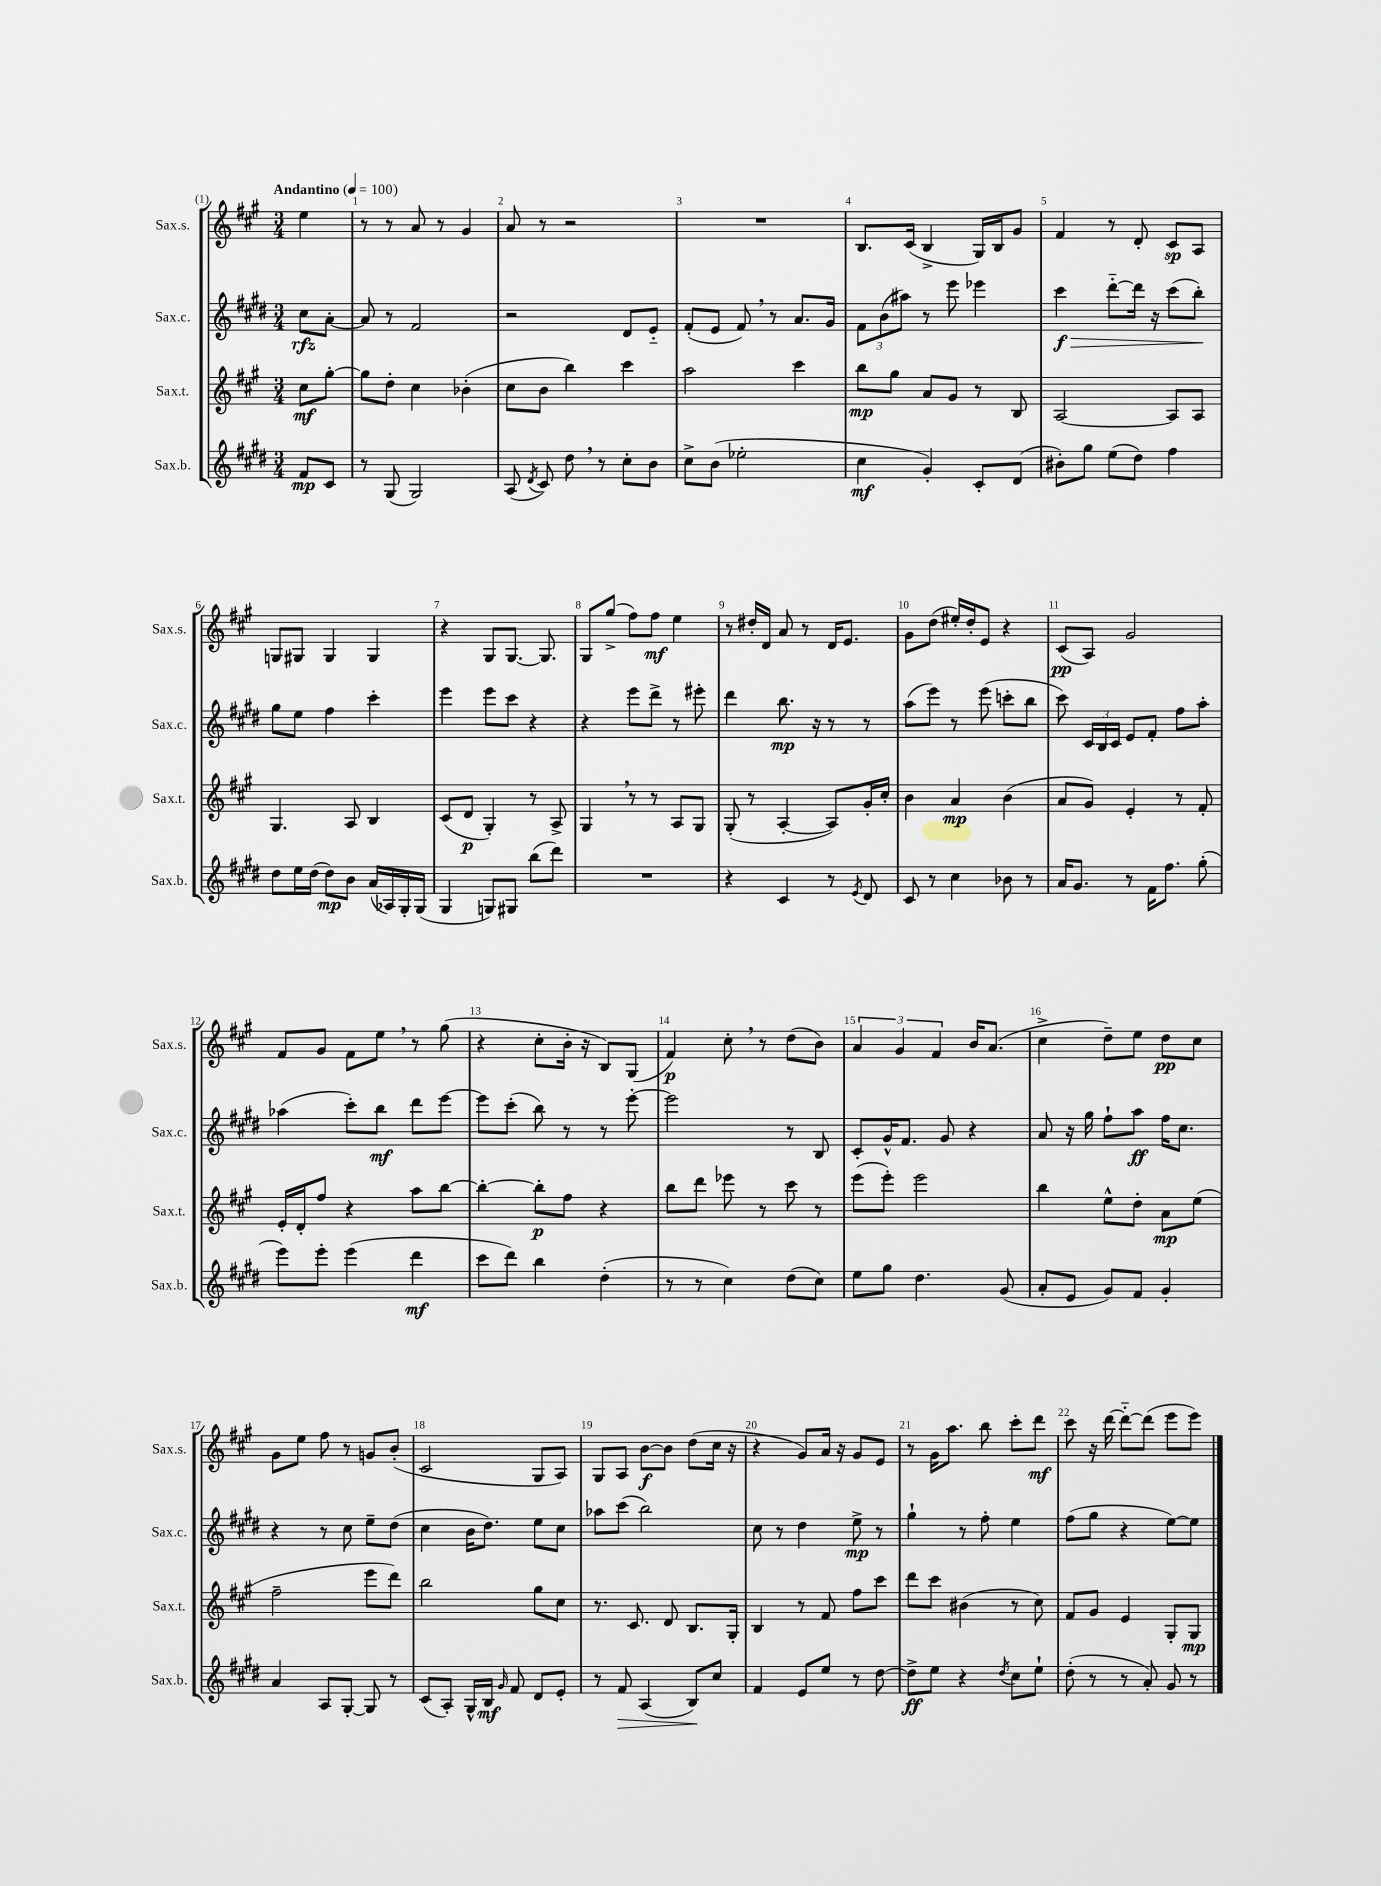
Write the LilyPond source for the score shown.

<<
\new StaffGroup <<
\new Staff = "s0" \with { instrumentName = "Sax.s." shortInstrumentName = "Sax.s." } {
    \clef treble \key a \major \numericTimeSignature \time 3/4 \partial 4 \tempo "Andantino" 4 = 100
    \autoBeamOff e''4 |
    r8 r8 a'8 r8 gis'4 |
    a'8 r8 r2 |
    R2. |
    b8.[ cis'16]( b4-> gis16[) b16 gis'8] |
    fis'4 r8 d'8-. cis'8[\sp a8] |
    g8[ gis8] gis4 gis4 |
    r4 gis8[ gis8.]~ gis8. |
    gis8[ gis''8]->( fis''8[) fis''8]\mf e''4 |
    r8 dis''16[-. d'16] a'8 r8 d'16[ e'8.] |
    gis'8[ d''8]( eis''16[-.) d''16-. e'8] r4 |
    cis'8[\pp( a8]) gis'2 |
    fis'8[ gis'8] fis'8[ e''8] \breathe r8 gis''8( |
    r4 cis''8[-. b'16]-. r16 b8[) gis8]( |
    fis'4\p) cis''8-. \breathe r8 d''8[( b'8]) |
    \tuplet 3/2 { a'4 gis'4 fis'4 } b'16[ a'8.]( |
    cis''4-> d''8[--) e''8] d''8[\pp cis''8] |
    gis'8[ e''8] fis''8 r8 g'8[ b'8]-.( |
    cis'2 gis8[ a8]) |
    gis8[ a8] b'8[~\f b'8] d''8[( cis''16] r16 |
    r4 gis'8[) a'16] r16 gis'8[ e'8] |
    r8 gis'16[ a''8.] b''8 cis'''8[-. d'''8]\mf |
    cis'''8 r16 d'''16~ d'''8[~-_ d'''8]( e'''8[ e'''8]) \bar "|." |
}
\new Staff = "s1" \with { instrumentName = "Sax.c." shortInstrumentName = "Sax.c." } {
    \clef treble \key e \major \numericTimeSignature \time 3/4 \partial 4
    \autoBeamOff cis''8[\rfz a'8]~-. |
    a'8 r8 fis'2 |
    r2 dis'8[ e'8]-_ |
    fis'8[-.( e'8] fis'8) \breathe r8 a'8.[ gis'16] |
    \tuplet 3/2 { fis'8[ b'8( ais''8]) } r8 e'''8 ees'''4 |
    cis'''4\f\> dis'''8[~-_ dis'''16] r16 cis'''8[( b''8]-.\!) |
    gis''8[ e''8] fis''4 cis'''4-. |
    e'''4 e'''8[ cis'''8] r4 |
    r4 e'''8[ dis'''8]-> r8 eis'''8-. |
    dis'''4 b''8.\mp r16 r8 r8 |
    a''8[( e'''8]) r8 e'''8( c'''8[-. b''8] |
    cis'''8) \tuplet 3/2 { cis'16[ b16 cis'16] } e'8[ fis'8]-. fis''8[ a''8]-. |
    aes''4( cis'''8[-.) b''8]\mf dis'''8[ e'''8]~ |
    e'''8[ cis'''8]-.( b''8) r8 r8 e'''8~-. |
    e'''2 r8 b8 |
    cis'8[-. gis'16-^ fis'8.] gis'8 r4 |
    a'8 r16 gis''16 fis''8[-! a''8]\ff fis''16[ cis''8.] |
    r4 r8 cis''8 e''8[-- dis''8]( |
    cis''4 b'16[ dis''8.]) e''8[ cis''8] |
    aes''8[ cis'''8]( b''2) |
    cis''8 r8 dis''4 e''8->\mp r8 |
    gis''4-! r8 fis''8-. e''4 |
    fis''8[( gis''8] r4 e''8[~) e''8] \bar "|." |
}
\new Staff = "s2" \with { instrumentName = "Sax.t." shortInstrumentName = "Sax.t." } {
    \clef treble \key a \major \numericTimeSignature \time 3/4 \partial 4
    \autoBeamOff cis''8[\mf gis''8]~-. |
    gis''8[ d''8]-. cis''4 bes'4-.( |
    cis''8[ b'8] b''4) cis'''4 |
    a''2 cis'''4 |
    b''8[\mp gis''8] a'8[ gis'8] r8 b8 |
    a2~ a8[ a8] |
    gis4. a8 b4 |
    cis'8[( d'8]\p gis4-.) r8 a8-> |
    gis4 \breathe r8 r8 a8[ gis8] |
    gis8-.( r8 a4~-. a8[) gis'16-. cis''16]-. |
    b'4 a'4\mp b'4( |
    a'8[ gis'8]) e'4-. r8 fis'8-. |
    e'16[-. d'16-. fis''8] r4 a''8[ b''8]~ |
    b''4~-. b''8[-.\p fis''8] r4 |
    b''8[ d'''8] ees'''8 r8 cis'''8 r8 |
    e'''8[( e'''8]-.) e'''2 |
    b''4 e''8[-^ d''8]-. a'8[\mp e''8]( |
    fis''2-- e'''8[ d'''8]) |
    b''2 gis''8[ cis''8] |
    r8. cis'8. d'8 b8.[ gis16]-. |
    b4 r8 fis'8 fis''8[ cis'''8] |
    d'''8[ cis'''8] bis'4( r8 cis''8) |
    fis'8[ gis'8] e'4 gis8[-. gis8]\mp \bar "|." |
}
\new Staff = "s3" \with { instrumentName = "Sax.b." shortInstrumentName = "Sax.b." } {
    \clef treble \key e \major \numericTimeSignature \time 3/4 \partial 4
    \autoBeamOff fis'8[\mp cis'8] |
    r8 gis8( gis2) |
    a8( \acciaccatura { dis'8 } cis'8) dis''8 \breathe r8 cis''8[-. b'8] |
    cis''8[-> b'8]( ees''2-. |
    cis''4\mf gis'4-.) cis'8[-. dis'8]( |
    bis'8[-.) gis''8] e''8[( dis''8]) fis''4 |
    dis''8[ e''16 dis''16]( dis''8[\mp) b'8] a'16[( aes16) gis16-. gis16]( |
    gis4 g8[) gis8] b''8[( dis'''8]) |
    R2. |
    r4 cis'4 r8 \acciaccatura { e'8 } dis'8 |
    cis'8 r8 cis''4 bes'8 r8 |
    a'16[ gis'8.] r8 fis'16[ fis''8.] gis''8-.( |
    e'''8[) e'''8]-. e'''4( dis'''4\mf |
    cis'''8[ dis'''8]) b''4 dis''4-.( |
    r8 r8 cis''4) dis''8[( cis''8]) |
    e''8[ gis''8] dis''4. gis'8( |
    a'8[-. e'8] gis'8[) fis'8] gis'4-. |
    a'4 a8[ gis8]~-. gis8 r8 |
    cis'8[( a8]-.) gis16[-^ b16]\mf \grace { gis'16 } fis'8 dis'8[ e'8]-. |
    r8 fis'8\> a4( b8[\!) cis''8] |
    fis'4 e'8[ e''8] r8 dis''8~ |
    dis''8[->\ff e''8] r4 \acciaccatura { dis''8 } cis''8[ e''8]-! |
    dis''8-.( r8 r8 a'8-.) gis'8 r8 \bar "|." |
}
>>
>>
\layout { \context { \Score \override BarNumber.break-visibility = ##(#f #t #t) barNumberVisibility = #all-bar-numbers-visible } }
